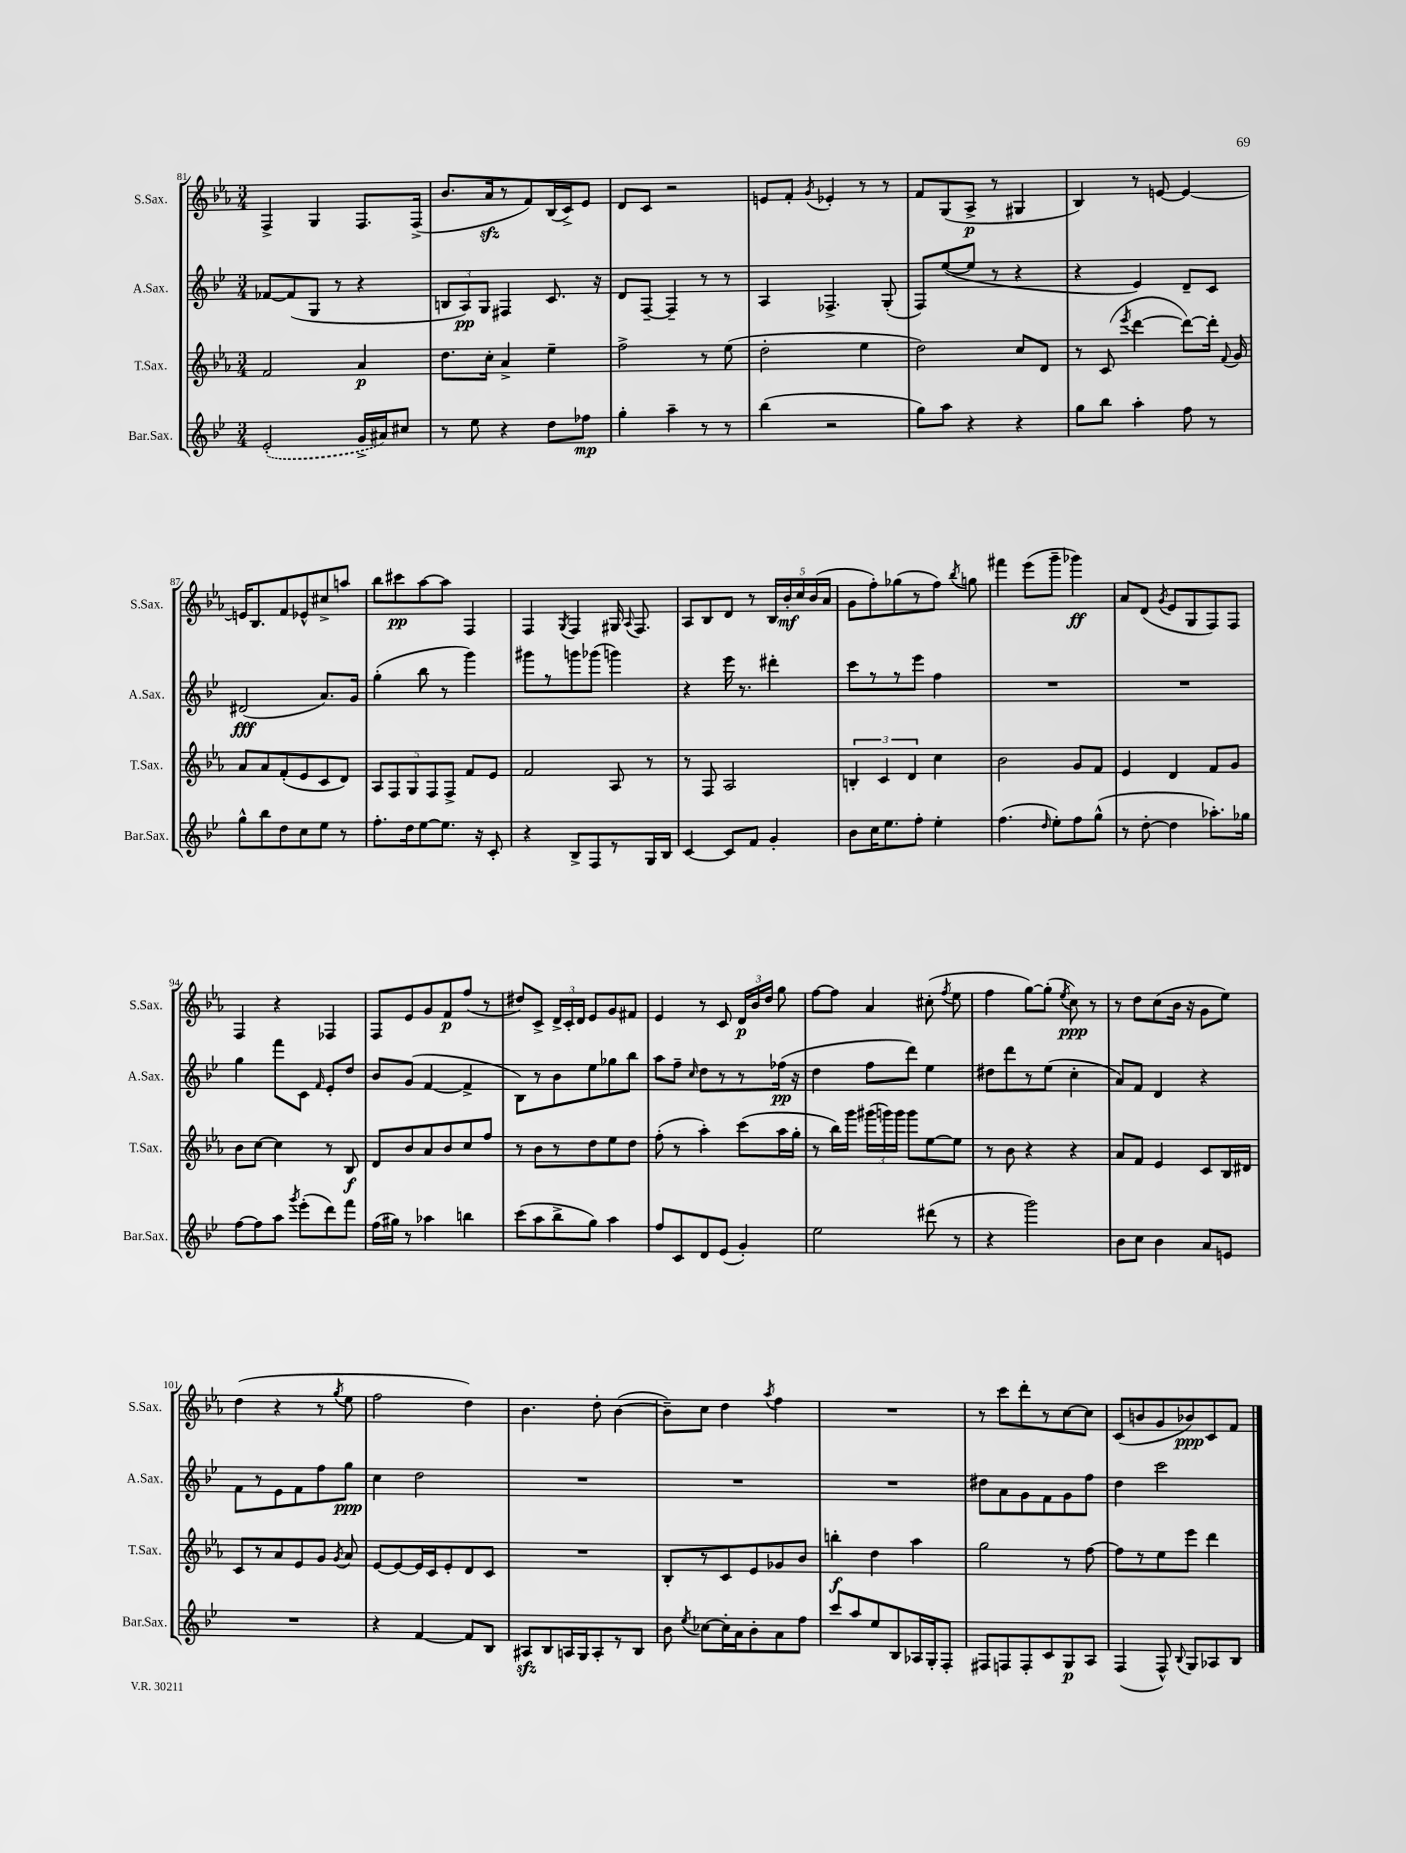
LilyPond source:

<<
\new StaffGroup <<
\new Staff = "s0" \with { instrumentName = "S.Sax." shortInstrumentName = "S.Sax." } {
    \clef treble \key ees \major \numericTimeSignature \time 3/4
    \autoBeamOff f4-> g4 f8.[ f16]->( |
    bes'8.[ aes'16\sfz r8 f'8) bes16( c'16->) ees'8] |
    d'8[ c'8] r2 |
    e'8[ f'8]-. \acciaccatura { g'8 } ees'4-. r8 r8 |
    f'8[ g8( aes8]->\p r8 gis4 |
    bes4) r8 e'8~ e'4~ |
    e'16[ bes8. f'8 ees'8-^ cis''8-> a''8] |
    bes''8[ cis'''8\pp aes''8~ aes''8] f4 |
    f4 \acciaccatura { g8 } f4 gis16 \appoggiatura { aes8 } f8. |
    aes8[ bes8 d'8] r8 \tuplet 5/4 { bes16[ bes'16-.\mf c''16 bes'16( aes'16] } |
    g'8[ f''8-.) ges''8( r8 f''8]) \acciaccatura { bes''8 } g''8 |
    fis'''4 ees'''8[( g'''8]-- ges'''4\ff) |
    aes'8[ d'8]( \acciaccatura { g'8 } ees'8[ g8 f8) f8] |
    f4 r4 fes4 |
    f8[ ees'8 g'8 f'8\p f''8]( r8 |
    dis''8[) c'8]-> \tuplet 3/2 { d'16[-> c'16-. d'16] } ees'8[ g'8 fis'8] |
    ees'4 r8 c'8 \tuplet 3/2 { d'16[\p bes'16 d''16] } g''8 |
    f''8[~ f''8] aes'4 cis''8-.( \acciaccatura { f''8 } ees''8 |
    f''4 g''8[~) g''8]-.( \acciaccatura { ees''8 } c''8\ppp) r8 |
    r8 d''8[ c''8( bes'16] r16 g'8[ ees''8]) |
    d''4( r4 r8 \acciaccatura { g''8 } ees''8 |
    f''2 d''4) |
    bes'4. d''8-. bes'4~( |
    bes'8[--) c''8] d''4 \acciaccatura { aes''8 } f''4 |
    R2. |
    r8 c'''8[ d'''8-. r8 c''8~ c''8] |
    c'8[( b'8 g'8 bes'8\ppp) c'8 f'8] \bar "|." |
}
\new Staff = "s1" \with { instrumentName = "A.Sax." shortInstrumentName = "A.Sax." } {
    \clef treble \key bes \major \numericTimeSignature \time 3/4
    \autoBeamOff fes'8[~ fes'8( g8] r8 r4 |
    \tuplet 3/2 { b8[ a8\pp) g8] } fis4 c'8. r16 |
    d'8[ f8]~-- f4-- r8 r8 |
    a4 fes4.-> g8-.( |
    f8[) ees''8~( ees''8] r8 r4 |
    r4 ees'4) d'8[-- c'8] |
    dis'2\fff( a'8.[) g'16] |
    g''4-.( bes''8 r8 g'''4) |
    gis'''8[ r8 g'''8 ges'''8]( g'''4) |
    r4 ees'''16 r8. dis'''4-. |
    c'''8[ r8 r8 ees'''8] f''4 |
    R2. |
    R2. |
    g''4 f'''8[ c'8] \grace { f'16 } ees'8[-. d''8] |
    bes'8[ g'8]( f'4~ f'4-> |
    bes8[) r8 bes'8 ees''8 ges''8 bes''8] |
    a''8[ f''8]-- \grace { c''16 } d''8[ r8 r8 fes''16]\pp( r16 |
    d''4 f''8[ d'''8]) ees''4 |
    dis''8[ d'''8 r8 ees''8]( c''4-. |
    a'8[) f'8] d'4 r4 |
    f'8[ r8 ees'8 f'8 f''8 g''8]\ppp |
    c''4 d''2 |
    R2. |
    R2. |
    R2. |
    dis''8[ a'8 g'8 f'8 g'8 f''8] |
    d''4 c'''2 \bar "|." |
}
\new Staff = "s2" \with { instrumentName = "T.Sax." shortInstrumentName = "T.Sax." } {
    \clef treble \key ees \major \numericTimeSignature \time 3/4
    \autoBeamOff f'2 aes'4\p |
    d''8.[ c''16]-. aes'4-> ees''4-- |
    f''2-> r8 ees''8( |
    d''2-. ees''4 |
    d''2) c''8[ d'8] |
    r8 c'8( \acciaccatura { ees'''8 } d'''4~ d'''8[~) d'''16]-. \appoggiatura { f'8 } g'16 |
    aes'8[ aes'8 f'8-.( ees'8 c'8 d'8]) |
    \tuplet 5/4 { aes8[ f8 g8 f8 f8]-> } f'8[ ees'8] |
    f'2 aes8 r8 |
    r8 f8 aes2 |
    \tuplet 3/2 { b4-. c'4 d'4 } c''4 |
    bes'2 g'8[ f'8] |
    ees'4 d'4 f'8[ g'8] |
    bes'8[ c''8]~ c''4 r8 bes8\f |
    d'8[ bes'8 aes'8 bes'8 c''8 f''8] |
    r8 bes'8[ r8 d''8 ees''8 d''8] |
    f''8-.( r8 aes''4-.) c'''8[( aes''16 g''16]-. |
    r8 bes''16[) g'''16] \tuplet 3/2 { gis'''16[( g'''16) g'''16] } g'''8[ ees''8~ ees''8] |
    r8 bes'8 r4 r4 |
    aes'8[ f'8] ees'4 c'8[ bes16 dis'16] |
    c'8[ r8 aes'8 ees'8 g'8] \acciaccatura { g'8 } aes'8 |
    ees'8[~ ees'8~ ees'16 c'16 ees'8-. d'8 c'8] |
    R2. |
    bes8[-. r8 c'8 ees'8 ges'8 bes'8] |
    b''4-.\f d''4 aes''4 |
    g''2 r8 f''8~ |
    f''8[ r8 ees''8 ees'''8] d'''4 \bar "|." |
}
\new Staff = "s3" \with { instrumentName = "Bar.Sax." shortInstrumentName = "Bar.Sax." } {
    \clef treble \key bes \major \numericTimeSignature \time 3/4
    \autoBeamOff \once \slurDashed ees'2-.( g'16[-> ais'16) cis''8] |
    r8 ees''8 r4 d''8[ fes''8]\mp |
    g''4-. a''4-- r8 r8 |
    bes''4( r2 |
    g''8[) a''8] r4 r4 |
    g''8[ bes''8] a''4-. f''8 r8 |
    g''8[-^ bes''8 d''8 c''8 ees''8] r8 |
    f''8.[-. d''16 ees''8~ ees''8.] r16 c'8-. |
    r4 bes8[-> f8 r8 g16 bes16] |
    c'4~ c'8[ f'8] g'4-. |
    bes'8[ c''16 ees''8. f''8]-. ees''4-. |
    f''4.( \grace { d''16 } ees''8[-.) f''8 g''8]-^( |
    r8 d''8~-. d''4 aes''8.[-.) ges''16] |
    f''8[~ f''8 a''8] \acciaccatura { g'''8 } ees'''8[-.( d'''8) f'''8] |
    f''16[( gis''16]) r8 aes''4 b''4 |
    c'''8[( a''8 bes''8-> g''8]) a''4 |
    f''8[ c'8 d'8 ees'8]( g'4-.) |
    ees''2 dis'''8( r8 |
    r4 g'''2) |
    bes'8[ c''8] bes'4 a'8[ e'8] |
    R2. |
    r4 f'4~ f'8[ bes8] |
    ais8[\sfz bes8 a16 g16 a8-. r8 bes8] |
    bes'8 \acciaccatura { ees''8 } ces''8[~ ces''16-. a'16 bes'8-. a'8 f''8] |
    c'''8[ a''8 ees''8 bes8 aes16 g16-. f8]-. |
    fis8[ f8 f8-. c'8 g8\p a8] |
    f4( f8-^) \appoggiatura { bes8 } g8[ aes8 bes8] \bar "|." |
}
>>
>>
\layout { \context { \Score currentBarNumber = #81 } }
